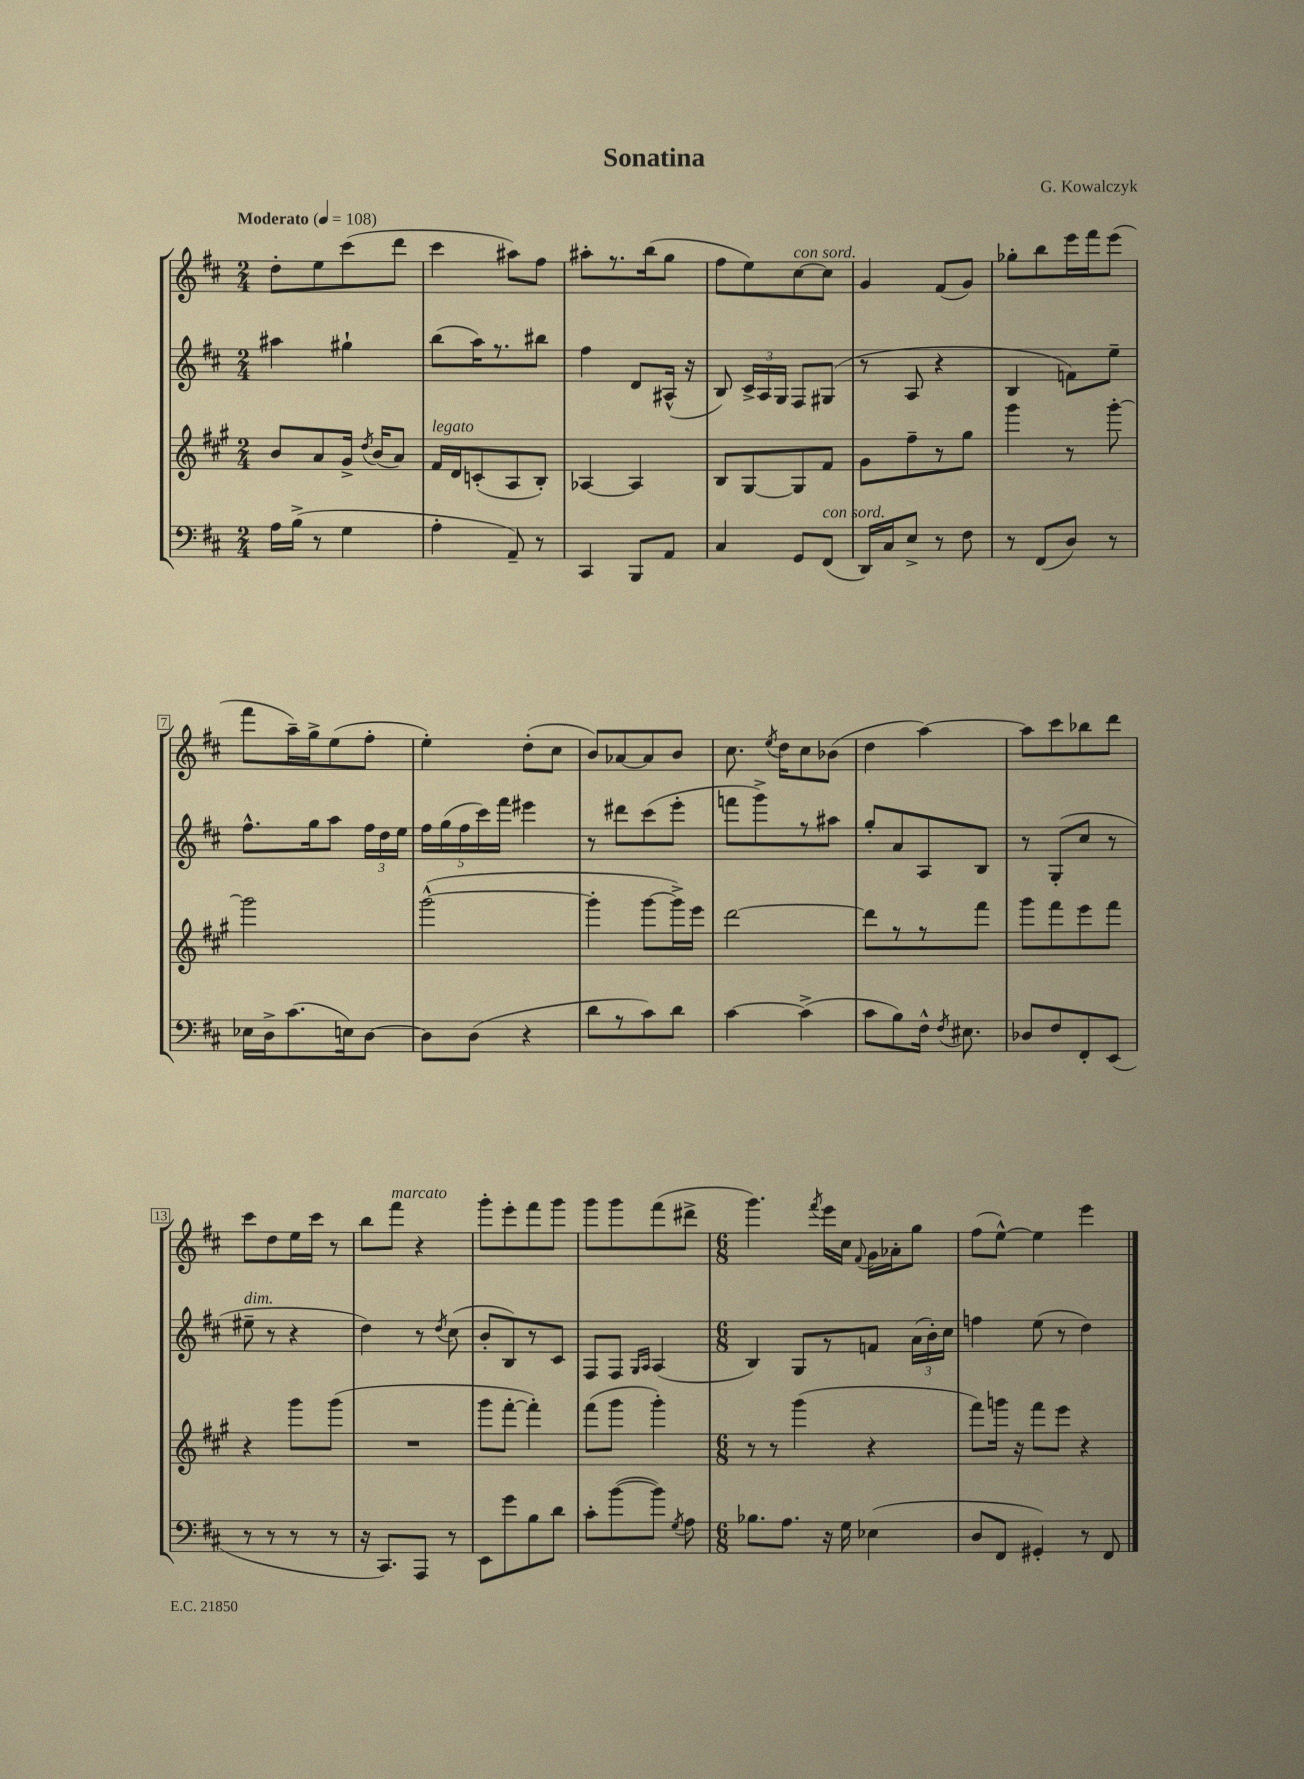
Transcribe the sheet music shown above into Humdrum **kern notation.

**kern	**kern	**kern	**kern
*staff4	*staff3	*staff2	*staff1
*clefF4	*clefG2	*clefG2	*clefG2
*k[f#c#]	*k[f#c#g#]	*k[f#c#]	*k[f#c#]
*M2/4	*M2/4	*M2/4	*M2/4
*MM108	*MM108	*MM108	*MM108
16A\LL	8b/L	4aa#\	8dd'\L
(16B^\JJ	.	.	.
8r	8a/	.	8ee\
4G\	16g#^/Jk	4gg#`\	(8ccc#\
.	8qdd/	.	.
.	(16b/LK	.	.
.	8a/J)	.	8ddd\J
=	=	=	=
4A'\	16f#/LL	(8bb\L	4ccc#\
.	16d/J	.	.
.	(8c'/	16aa\K)	.
.	.	8.r	.
8AA~/)	8A/	.	8aa#\L)
8r	8B'/J)	8bb#\J	8ff#\J
=	=	=	=
4CC#/	[4A-/	4ff#\	8aa#'\L
.	.	.	8.r
8BBB/L	4A-/]	8d/L	.
.	.	.	(16bb\k
8AA/J	.	(16A#^^/Jk	8gg\J
.	.	16r	.
=	=	=	=
4C#/	8B/L	8B/)	8ff#\L
.	[8G#/	24c#^/LL	8ee\)
.	.	24A/	.
.	.	24G/JJ	.
8GG/L	8G#/]	8F#/L	[8cc#\
(8FF#/J	8f#/J	(8G#/J	8cc#\]J
=	=	=	=
16DD/LL)	8g#\L	8r	4g/
16C#/J	.	.	.
8E^/J	8ff#~\	8A/	.
8r	8r	4r	(8f#/L
8F#\	8gg#\J	.	8g/J)
=	=	=	=
8r	4ggg#\	4B/	8gg-'\L
(8FF#/L	.	.	8bb\
8D/J)	8r	8f\L)	16eee\L
.	.	.	16fff#\J
8r	[8ggg#'\	8ee~\J	(8eee\J
=	=	=	=
16E-\LL	2ggg#\]	8.ff#^^\L	8fff#\L
16D^\J	.	.	.
(8.c#\	.	.	16aa~\L)
.	.	16gg\k	16gg^\J
.	.	8aa\J	(8ee\
16E\k)	.	.	.
[8D\J	.	24ff#\LL	8ff#'\J
.	.	24dd\	.
.	.	24ee\JJ	.
=	=	=	=
8D\]L	([2ggg#^^\	20ff#\LL	4ee'\)
.	.	(20gg\	.
.	.	20ff#\	.
(8D\J	.	.	.
.	.	20ccc#\)	.
.	.	20fff#\JJ	.
4r	.	4eee#\	(8dd'\L
.	.	.	8cc#\J
=	=	=	=
8d\L	4ggg#'\]	8r	8b/L)
8r	.	8ddd#\L	[8a-/
8c#\)	[8ggg#\L	(8ccc#\	8a-/]
8d\J	16ggg#^\]L)	8eee'\J	8b/J
.	16eee\JJ	.	.
=	=	=	=
[4c#\	[2ddd\	8fff\L	8.cc#\
.	.	8ggg^\)	.
.	.	.	8qee/
.	.	.	16dd\LK
(4c#^\]	.	8r	8cc#\
.	.	8aa#\J	(8b-\J
=	=	=	=
8c#\L	8ddd\]L	8gg'/L	4dd\
8B\)	8r	8a/	.
16F#^^\Jk	8r	8A/	[4aa\)
8qF#/	.	.	.
8.E#\	.	.	.
.	8fff#\J	8B/J	.
=	=	=	=
8D-/L	8ggg#\L	8r	8aa\]L
8F#/	8fff#\	(8G'/L	8ccc#\
8FF#'/	8eee\	8cc#/J	8bb-\
(8EE/J	8fff#\J	8r	8ddd\J
=	=	=	=
8r	4r	8ee#~\	8ccc#\L
8r	.	8r	8dd\
8r	8ggg#\L	4r	16ee\L
.	.	.	16ccc#\JJ
8r	(8ggg#\J	.	8r
=	=	=	=
16r	2r	4dd\)	8bb\L
8.CC#/L)	.	.	.
.	.	.	8fff#\J
8AAA/J	.	8r	4r
.	.	8qdd/	.
8r	.	(8cc#\	.
=	=	=	=
8EE\L	8ggg#\L	8b'/L	8ggg'\L
8g\	[8fff#'\J	8B/)	8eee'\
8B\	4fff#'\])	8r	8fff#\
8d\J	.	8c#/J	8ggg\J
=	=	=	=
8c#'\L	(8fff#\L	8F#/L	8ggg\L
([8b\	8ggg#\J	8F#/J	8ggg\
.	.	16qqG/LL	.
.	.	16qqA/JJ	.
8b\]J)	4ggg#'\)	(4A/	(8fff#\
8qG/	.	.	.
8A\	.	.	8ddd#^\J
=	=	=	=
*M6/8	*M6/8	*M6/8	*M6/8
8.B-\L	8r	4B/)	4.ggg\)
.	8r	.	.
8.A\J	.	.	.
.	(4ggg#\	8G/L	.
.	.	.	8qfff#/
16r	.	8r	16eee\LL
16G\	.	.	16cc#\JJ
.	.	.	8qqf#/
(4E-\	4r	8f/J	16g\LL
.	.	.	16a-'\J
.	.	(24a\LL	8gg\J
.	.	24b'\)	.
.	.	24cc#\JJ	.
=	=	=	=
8D/L	8fff#\L)	4ff\	(8ff#\L
8FF#/J	16ggg\Jk	.	[8ee^^\J)
.	16r	.	.
4GG#'/)	8fff#\L	(8ee\	4ee\]
.	8eee\J	8r	.
8r	4r	4dd\)	4eee\
8FF#/	.	.	.
==	==	==	==
*-	*-	*-	*-
